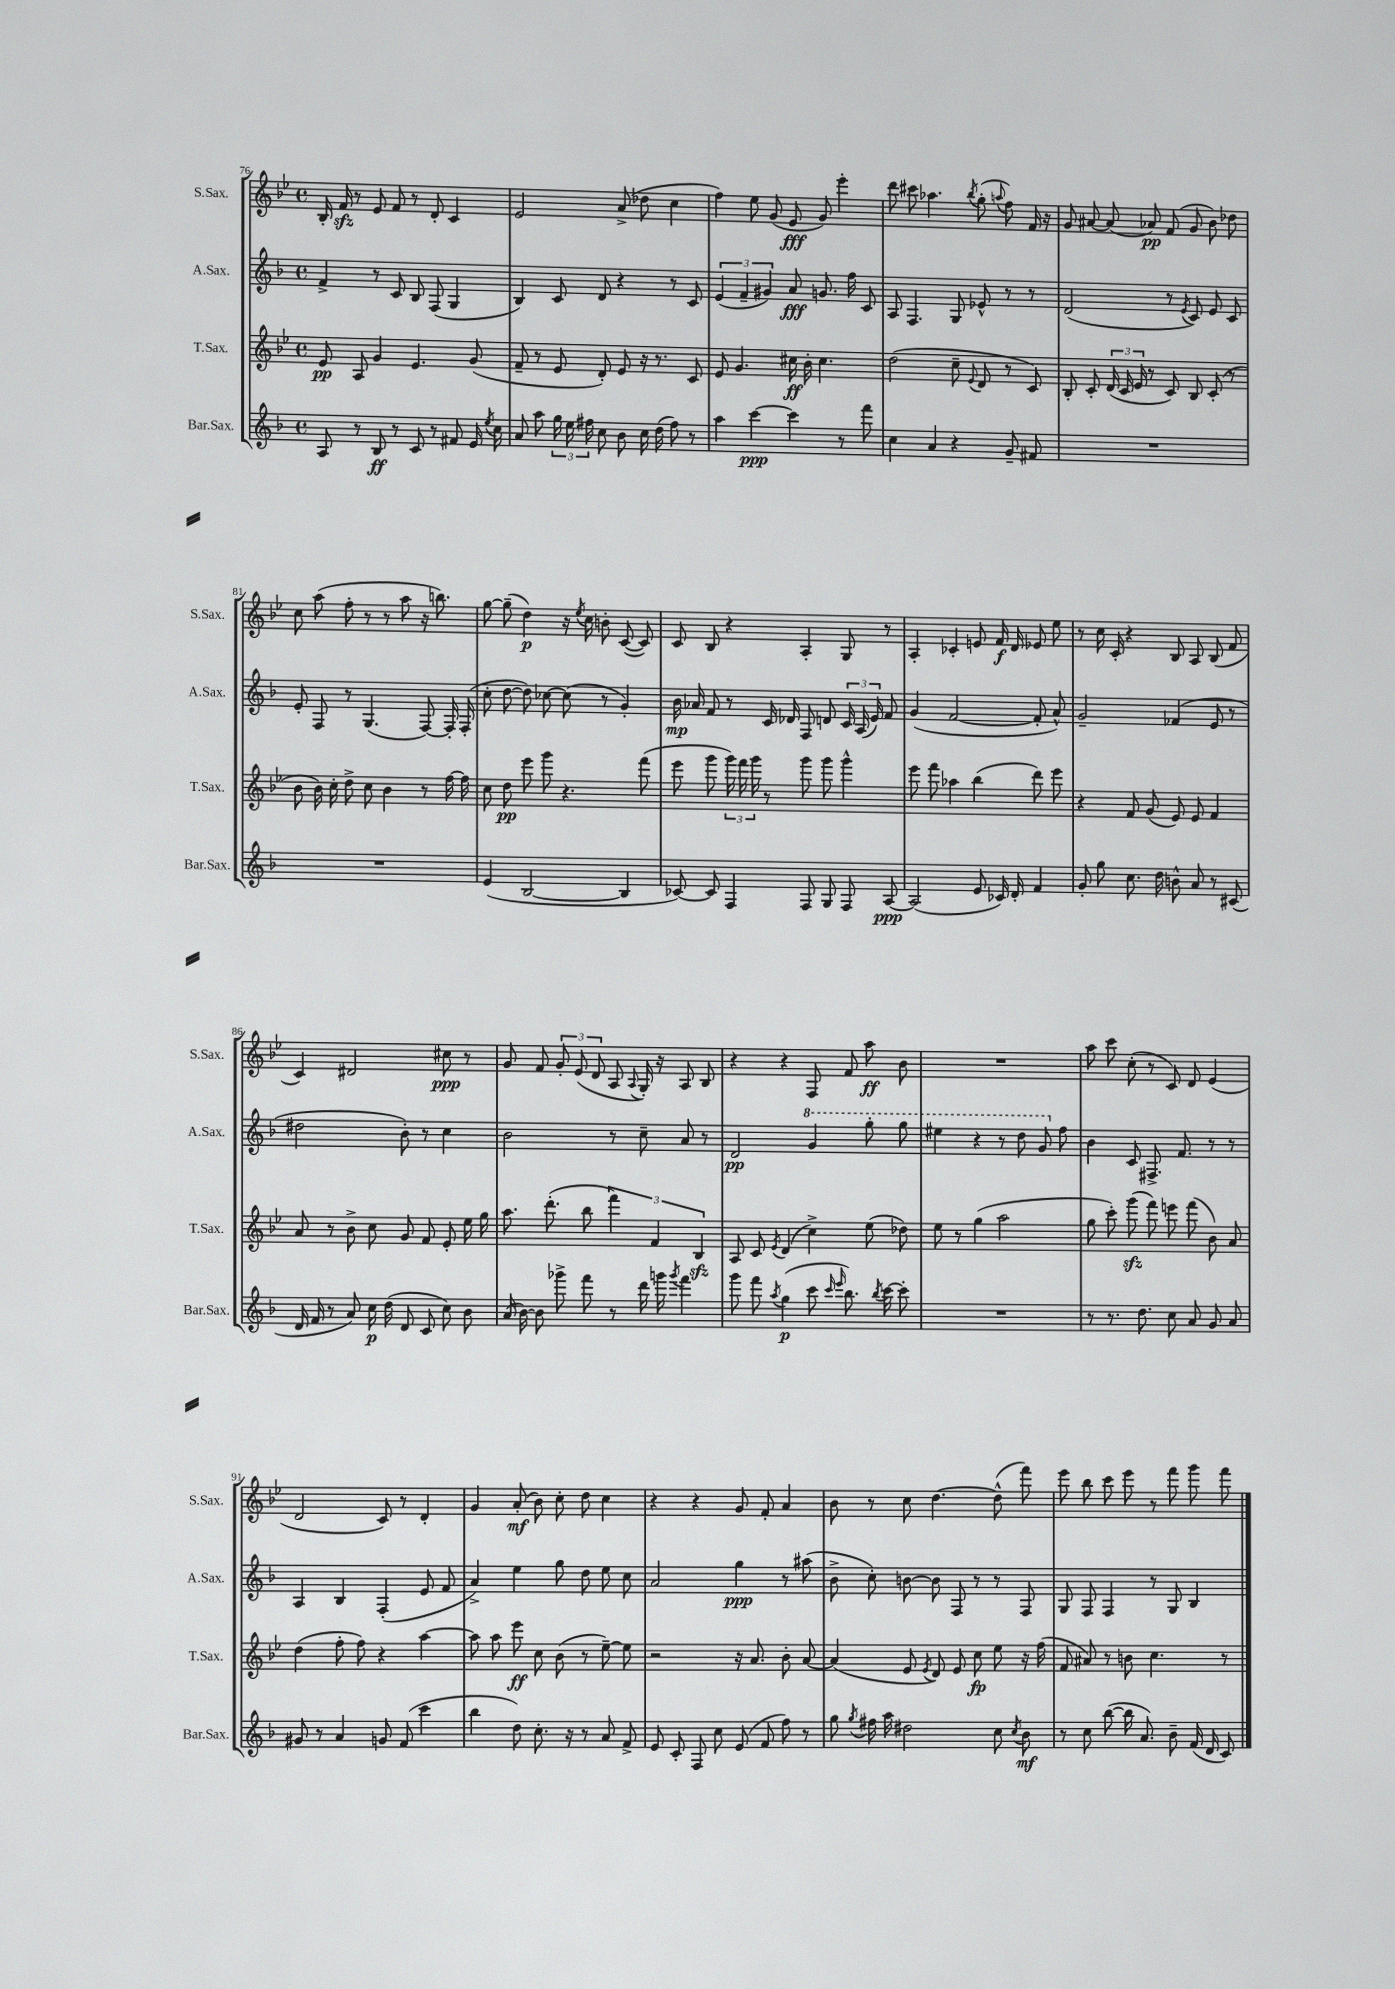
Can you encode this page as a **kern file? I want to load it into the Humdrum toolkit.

**kern	**dynam	**kern	**dynam	**kern	**dynam	**kern	**dynam
*part4	*part4	*part3	*part3	*part2	*part2	*part1	*part1
*staff4	*staff4	*staff3	*staff3	*staff2	*staff2	*staff1	*staff1
*I"Bar.Sax.	*	*I"T.Sax.	*	*I"A.Sax.	*	*I"S.Sax.	*
*I'Bar.Sax.	*	*I'T.Sax.	*	*I'A.Sax.	*	*I'S.Sax.	*
*clefG2	*	*clefG2	*	*clefG2	*	*clefG2	*
*k[b-]	*	*k[b-e-]	*	*k[b-]	*	*k[b-e-]	*
*M4/4	*	*M4/4	*	*M4/4	*	*M4/4	*
*met(c)	*	*met(c)	*	*met(c)	*	*met(c)	*
=76	=76	=76	=76	=76	=76	=76	=76
8A/	.	8e-/	pp	4f^/	.	16B-'/	.
.	.	.	.	.	.	16fzz/	.
8r	.	8A/	.	.	.	8r	.
8B-/	ff	4g/	.	8r	.	8e-/	.
8r	.	.	.	8c/	.	8f/	.
8c/	.	4.e-/	.	8B-/	.	8r	.
8r	.	.	.	(8F/	.	8d'/	.
8f#X/	.	.	.	4G/	.	4c/	.
16e/	.	(8g/	.	.	.	.	.
8qee/	.	.	.	.	.	.	.
16cc\	.	.	.	.	.	.	.
=77	=77	=77	=77	=77	=77	=77	=77
8a/	.	8f~/	.	4B-/)	.	2e-/	.
8aa\	.	8r	.	.	.	.	.
24gg\	.	8e-/	.	8c/	.	.	.
24ee\	.	.	.	.	.	.	.
24ff#X\	.	.	.	.	.	.	.
8cc\	.	8d'/)	.	8d/	.	.	.
8b-\	.	8e-/	.	4r	.	(8a^/	.
16cc\	.	16r	.	.	.	8dd-X\	.
(16dd\	.	8.r	.	.	.	.	.
8ff#\)	.	.	.	8r	.	4cc\	.
8r	.	8c/	.	8c/	.	.	.
=78	=78	=78	=78	=78	=78	=78	=78
4aa\	.	8e-/	.	(6e/	.	4ff\)	.
.	.	4.g/	.	.	.	.	.
.	.	.	.	6f~/	.	.	.
[4ccc\	ppp	.	.	.	.	8ee-\	.
.	.	.	.	6g#X/)	.	.	.
.	.	.	.	.	.	(8g/	.
4ccc\]	.	16cc#X\	ff	8a/	fff	8e-/	fff
.	.	16b-'\	.	.	.	.	.
.	.	4.cc#\	.	8.gn/	.	8g/)	.
8r	.	.	.	.	.	4eee-'\	.
.	.	.	.	16ff\	.	.	.
8fff\	.	.	.	8c/	.	.	.
=79	=79	=79	=79	=79	=79	=79	=79
4cc\	.	(2dd\	.	8A/	.	8ddd\	.
.	.	.	.	4.F/	.	8ccc#X\	.
4a/	.	.	.	.	.	4.aa-X\	.
4r	.	8cc~\	.	8G/	.	.	.
.	.	8qqe-/	.	.	.	8qbb-/	.
.	.	8d/	.	8e-X^^/	.	(8gg'\	.
.	.	.	.	.	.	8qqaan/	.
8g~/	.	8r	.	8r	.	8ff\)	.
8f#X/	.	8c/)	.	8r	.	16f/	.
.	.	.	.	.	.	16r	.
=80	=80	=80	=80	=80	=80	=80	=80
1r	.	8B-'/	.	(2d/	.	8g/	.
.	.	8c'/	.	.	.	[8a#X/	.
.	.	(24d/	.	.	.	(8a#/]	.
.	.	24c/	.	.	.	.	.
.	.	24e-/	.	.	.	.	.
.	.	8r	.	.	.	8a-X/)	pp
.	.	8c/)	.	8r	.	(8f/	.
.	.	.	.	8qe/	.	.	.
.	.	8B-/	.	8c/)	.	8g/	.
.	.	(8c'/	.	8e/	.	8b-\)	.
.	.	8r	.	8c/	.	8dd-X\	.
!!LO:LB:g=z
=81	=81	=81	=81	=81	=81	=81	=81
1r	.	8b-\	.	8e'/	.	8cc\	.
.	.	16b-\)	.	8F/	.	(8aa\	.
.	.	16cc'\	.	.	.	.	.
.	.	8dd^\	.	8r	.	8ff'\	.
.	.	8cc\	.	(4.G/	.	8r	.
.	.	4b-\	.	.	.	8r	.
.	.	.	.	.	.	8aa\	.
.	.	8r	.	[8F/)	.	16r	.
.	.	.	.	.	.	8.bbn\)	.
.	.	[16ff\	.	16F'/]	.	.	.
.	.	16ff\]	.	(16F'/	.	.	.
=82	=82	=82	=82	=82	=82	=82	=82
(4e/	.	8cc\	.	8cc'\	.	[8gg\	.
.	.	8dd\	pp	[8dd\	.	(8gg~\]	.
[2B-/	.	8eee-\	.	8dd\])	.	4dd\)	p
.	.	8ggg\	.	[8cc-X\	.	.	.
.	.	4.r	.	(8cc-\]	.	16r	.
.	.	.	.	.	.	8qee-/	.
.	.	.	.	.	.	16cc\	.
.	.	.	.	8r	.	8bn'\	.
4B-/]	.	.	.	4g'/)	.	([8c/	.
.	.	(8fff\	.	.	.	8c/])	.
=83	=83	=83	=83	=83	=83	=83	=83
[8c-X/)	.	8eee-\	.	16b-\	mp	8c/	.
.	.	.	.	16a-X/	.	.	.
8c-/]	.	8ggg\	.	8f/	.	8B-/	.
4F/	.	24ggg\)	.	8r	.	4r	.
.	.	24fff\	.	.	.	.	.
.	.	24ggg\	.	.	.	.	.
.	.	8r	.	16c/	.	.	.
.	.	.	.	16d-X/	.	.	.
8F/	.	8ggg\	.	8F/	.	4A'/	.
8G/	.	8ggg\	.	8dn/	.	.	.
8F/	.	4ggg^^\	.	24c/	.	8G/	.
.	.	.	.	(24A/	.	.	.
.	.	.	.	24e/)	.	.	.
[8A/	ppp	.	.	8f/	.	8r	.
=84	=84	=84	=84	=84	=84	=84	=84
(2A/]	.	8eee-\	.	(4g/	.	4A'/	.
.	.	8fff\	.	.	.	.	.
.	.	4aa-X\	.	[2f/	.	4c-X'/	.
8e/	.	(4bb-\	.	.	.	8en/	.
16c-X/)	.	.	.	.	.	16f/	f
16d'/	.	.	.	.	.	16d/	.
4f/	.	8ddd\)	.	8f'/]	.	8e-X/	.
.	.	8eee-\	.	8a^^/)	.	8ee-\	.
=85	=85	=85	=85	=85	=85	=85	=85
8g'/	.	4r	.	2g~/	.	8r	.
8gg\	.	.	.	.	.	16cc\	.
.	.	.	.	.	.	16c'/	.
8.cc\	.	8f/	.	.	.	4r	.
.	.	(8g/	.	.	.	.	.
16dd\	.	.	.	.	.	.	.
8bn^^\	.	8e-/)	.	(4f-X/	.	8B-/	.
8a/	.	8e-/	.	.	.	8A/	.
8r	.	4f/	.	8e/	.	(8B-/	.
(8c#X/	.	.	.	8r	.	8f/	.
!!LO:LB:g=z
=86	=86	=86	=86	=86	=86	=86	=86
16d/	.	8a/	.	2dd#X\	.	4c/)	.
16f/	.	.	.	.	.	.	.
8r	.	8r	.	.	.	.	.
8a/)	.	8b-^\	.	.	.	2d#X/	.
16cc\	p	8cc\	.	.	.	.	.
(16dd\	.	.	.	.	.	.	.
8d/	.	8g/	.	8b-'\)	.	.	.
8c/	.	8f/	.	8r	.	.	.
8cc\)	.	8e-'/	.	4cc\	.	8cc#X\	ppp
8b-\	.	16ee-\	.	.	.	8r	.
.	.	16gg\	.	.	.	.	.
=87	=87	=87	=87	=87	=87	=87	=87
(16a/	.	8.aa\	.	2b-\	.	8g/	.
[16b-\)	.	.	.	.	.	.	.
8b-\]	.	.	.	.	.	8f/	.
.	.	(8.ddd'\	.	.	.	.	.
8ggg-X^\	.	.	.	.	.	12g'/	.
.	.	.	.	.	.	(12e-/	.
8fff\	.	8bb-\	.	.	.	.	.
.	.	.	.	.	.	12d/	.
8r	.	6fff\)	.	8r	.	8A/	.
.	.	.	.	.	.	8qqA/	.
16ddd\	.	.	.	8cc~\	.	16G'/)	.
.	.	6f/	.	.	.	.	.
16gggn\	.	.	.	.	.	16r	.
8qggg/	.	.	.	.	.	.	.
4fff\	.	.	.	8a/	.	8A/	.
.	.	6B-zz/	.	.	.	.	.
.	.	.	.	8r	.	8B-/	.
=88	=88	=88	=88	=88	=88	=88	=88
8ggg\	.	8A/	.	2d/	pp	4r	.
8fff\	.	8c/	.	.	.	.	.
8qaa/	.	8qe-/	.	.	.	.	.
(4gg\	p	(4d/	.	.	.	4r	.
*	*	*	*	*8va	*	*	*
8ccc\	.	4cc^\)	.	4gg/	.	8F/	.
16qqccc/	.	.	.	.	.	.	.
16qqeee/	.	.	.	.	.	.	.
8.bb-\)	.	.	.	.	.	8f/	.
.	.	(8ee-\	.	8ggg'\	.	8aa\	ff
8qbb-/	.	.	.	.	.	.	.
[16ccc\	.	.	.	.	.	.	.
8ccc'\]	.	8dd-X\)	.	8ggg\	.	8b-\	.
=89	=89	=89	=89	=89	=89	=89	=89
1r	.	8ee-\	.	4eee#X\	.	1r	.
.	.	8r	.	.	.	.	.
.	.	(4gg\	.	4r	.	.	.
.	.	2aa\	.	8r	.	.	.
.	.	.	.	8ddd\	.	.	.
.	.	.	.	8gg/	.	.	.
*	*	*	*	*X8va	*	*	*
.	.	.	.	8ff\	.	.	.
=90	=90	=90	=90	=90	=90	=90	=90
8r	.	8gg\	.	4b-\	.	8aa\	.
8.r	.	8ccc'\)	.	.	.	8ccc\	.
.	.	(8gggzz\	.	8c/	.	(8cc'\	.
8.dd\	.	.	.	.	.	.	.
.	.	8fff\)	.	8.F#X^/	.	8r	.
8cc\	.	8eeen\	.	.	.	8c/)	.
.	.	.	.	8.f/	.	.	.
8a/	.	(8fff\	.	.	.	8d/	.
8g/	.	8b-\)	.	8r	.	(4e-/	.
8a/	.	8a/	.	8r	.	.	.
!!LO:LB:g=z
=91	=91	=91	=91	=91	=91	=91	=91
8g#X/	.	(4dd\	.	4A/	.	2d/	.
8r	.	.	.	.	.	.	.
4a/	.	8ff'\	.	4B-/	.	.	.
.	.	8ff\)	.	.	.	.	.
8gn/	.	4r	.	(4F'/	.	8c/)	.
(8f/	.	.	.	.	.	8r	.
4ccc\	.	[4aa\	.	8e/	.	4d'/	.
.	.	.	.	8f/	.	.	.
=92	=92	=92	=92	=92	=92	=92	=92
4bb-\	.	8aa\]	.	4a^/)	.	4g/	.
.	.	8aa\	.	.	.	.	.
8dd\)	.	8eee-\	ff	4ee\	.	(8a'/	mf
8.cc'\	.	8cc\	.	.	.	8b-\)	.
.	.	(8b-\	.	8gg\	.	8cc'\	.
16r	.	.	.	.	.	.	.
8r	.	8r	.	8dd\	.	8dd\	.
8a/	.	[8ee-~\)	.	8ee\	.	4cc\	.
8f^/	.	8ee-\]	.	8cc\	.	.	.
=93	=93	=93	=93	=93	=93	=93	=93
8e/	.	2r	.	2a/	.	4r	.
8c'/	.	.	.	.	.	.	.
8F/	.	.	.	.	.	4r	.
8cc\	.	.	.	.	.	.	.
(8e/	.	16r	.	4gg\	ppp	8g/	.
.	.	8.a/	.	.	.	.	.
8f/	.	.	.	.	.	8f'/	.
8ff\)	.	8b-'\	.	8r	.	4a/	.
8r	.	[8a/	.	(8aa#X\	.	.	.
=94	=94	=94	=94	=94	=94	=94	=94
8gg\	.	(4a/]	.	8b-^\	.	8b-\	.
8qgg/	.	.	.	.	.	.	.
16ff#X\	.	.	.	8cc'\)	.	8r	.
16aa\	.	.	.	.	.	.	.
2dd#X\	.	8e-/	.	[8bn\	.	8cc\	.
.	.	8qe-/	.	.	.	.	.
.	.	8d/)	.	8b\]	.	[4.dd\	.
.	.	8e-/	.	8F/	.	.	.
.	.	8cc\	fp	8r	.	.	.
8cc\	.	8ee-\	.	8r	.	(8dd^^\]	.
8qcc/	.	.	.	.	.	.	.
8b-\	mf	16r	.	8F/	.	8fff\)	.
.	.	(16ff\	.	.	.	.	.
=95	=95	=95	=95	=95	=95	=95	=95
8r	.	8f/	.	8G/	.	8eee-\	.
8cc\	.	8a#X/)	.	8F/	.	8bb-\	.
([8bb-\	.	8r	.	4F/	.	8ccc\	.
16bb-\]	.	8bn\	.	.	.	8eee-\	.
8.a/)	.	.	.	.	.	.	.
.	.	4.cc\	.	8r	.	8r	.
8b-~\	.	.	.	8G/	.	8fff\	.
(16f/	.	.	.	4B-/	.	8ggg\	.
16d/	.	.	.	.	.	.	.
8c/)	.	8r	.	.	.	8fff\	.
==	==	==	==	==	==	==	==
*-	*-	*-	*-	*-	*-	*-	*-
